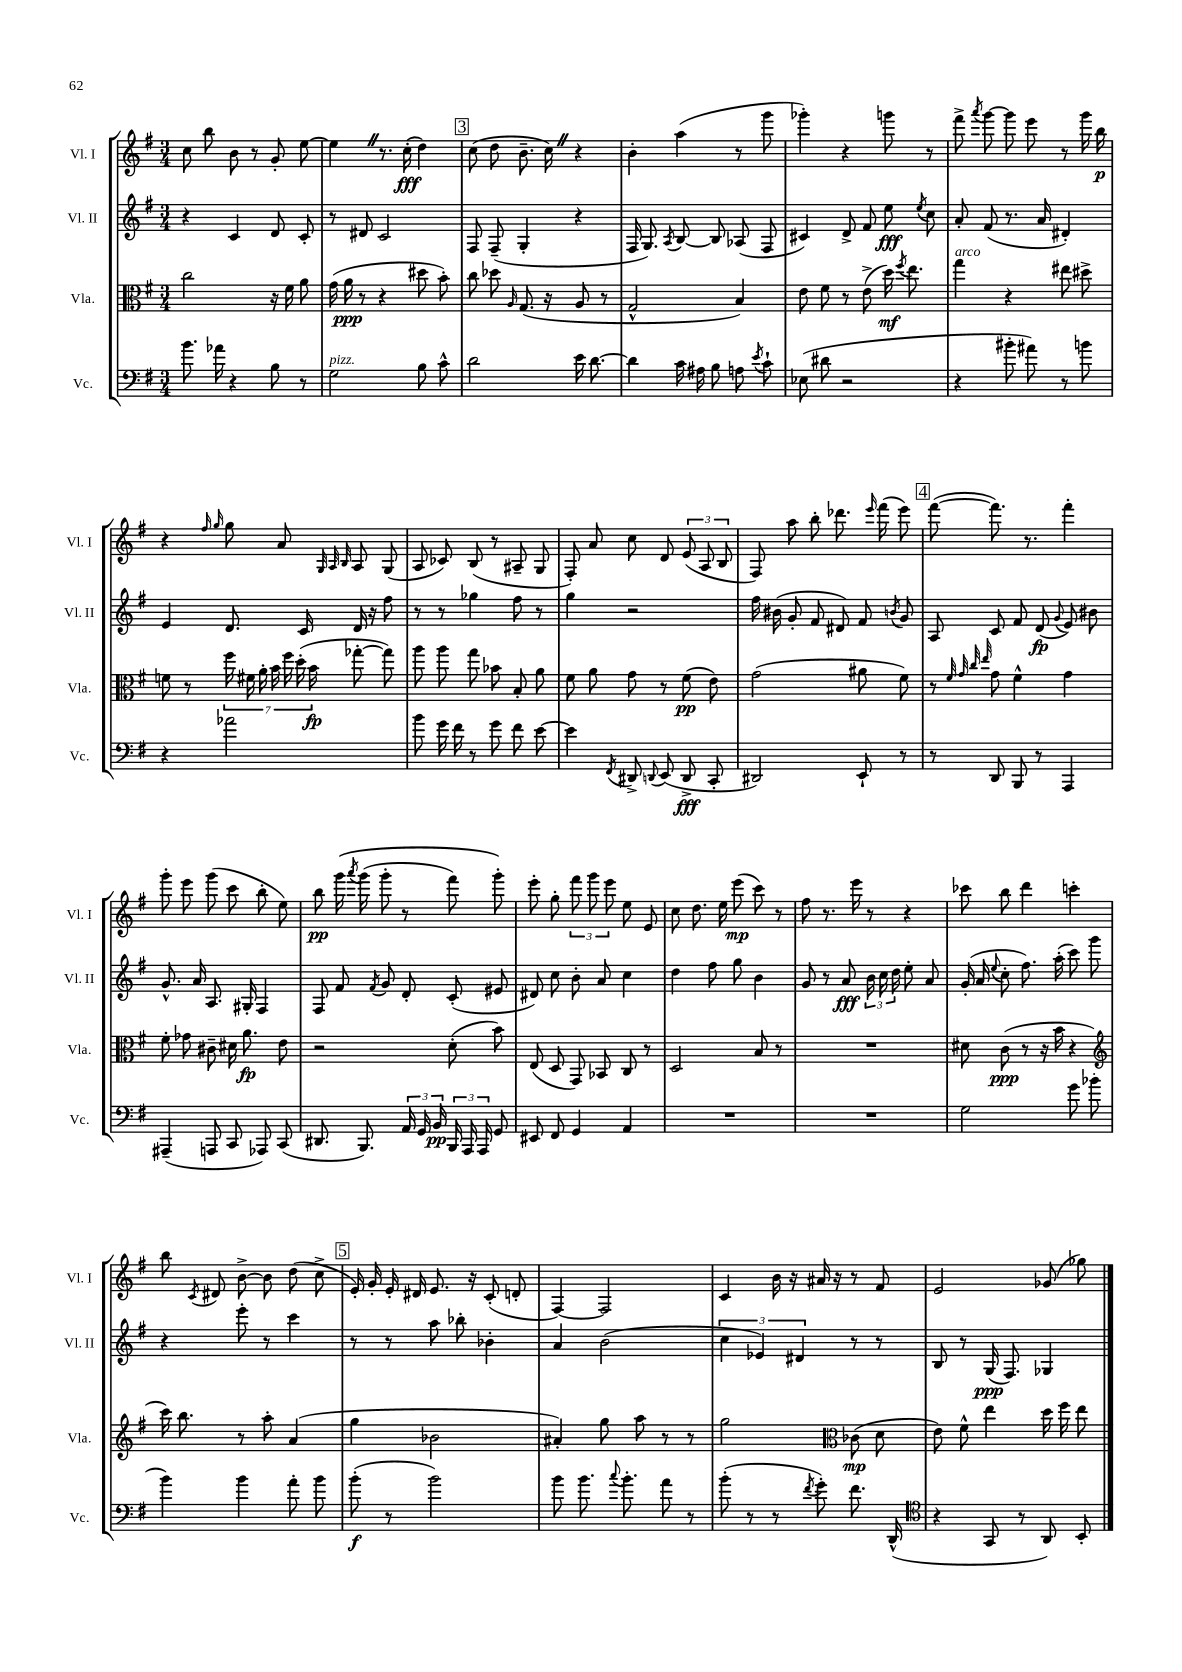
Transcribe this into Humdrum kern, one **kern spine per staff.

**kern	**kern	**kern	**kern
*staff4	*staff3	*staff2	*staff1
*clefF4	*clefC3	*clefG2	*clefG2
*k[f#]	*k[f#]	*k[f#]	*k[f#]
*M3/4	*M3/4	*M3/4	*M3/4
8.b	2cc	4r	8cc
.	.	.	8bb
16a-	.	.	.
4r	.	4c	8b
.	.	.	8r
8B	16r	8d	8g'
.	16f#	.	.
8r	8a	8c'	[8ee
=	=	=	=
2G	(16g	8r	4ee]
.	16a	.	.
.	8r	8d#	.
.	4r	2c	8.r
.	.	.	(16cc'
8B	8dd#	.	4dd)
8c^^	8b')	.	.
=	=	=	=
2d	8cc	8F#	(8cc
.	8dd-	(8F#~	8dd
.	16qqA	.	.
.	(8.G	4G'	8.b~
.	16r	.	16cc)
16e	8A	4r	4r
[8.d	.	.	.
.	8r	.	.
=	=	=	=
4d]	2G^^	16F#	4b'
.	.	8.G)	.
.	.	8qA	.
16c	.	[8B	(4aa
16A#	.	.	.
8B	.	8B]	.
8A	4B)	(8A-	8r
8qe	.	.	.
8c`	.	8F#	8ggg
=	=	=	=
(8E-	8e	4c#)	4ggg-')
8d#	8f#	.	.
2r	8r	8d^	4r
.	(8e^	8f#	.
.	16dd)	8ee	8ggg
.	8qff#	.	.
.	8.ee	.	.
.	.	8qee	.
.	.	8cc	8r
=	=	=	=
4r	4gg	8a'	8fff#^
.	.	.	8qaaa
.	.	(8f#	[8ggg
8b#'	4r	8.r	8ggg]
8a#)	.	.	8eee
.	.	16a	.
8r	8ee#	4d#')	8r
8b	8dd#^	.	16ggg
.	.	.	16bb
=	=	=	=
4r	8f	4e	4r
.	8r	.	.
.	.	.	16qqff#
.	.	.	16qqgg
2a-	28ff#	8.d	8gg
.	28f#	.	.
.	28a'	.	.
.	28b	.	.
.	.	.	8a
.	28ff#	.	.
.	(28dd'	.	.
.	.	16c	.
.	28b	.	.
.	.	.	32qqG
.	.	.	32qqA
.	.	.	32qqB
.	[8gg-'	16d	8A
.	.	16r	.
.	8gg-])	8ff#	(8G
=	=	=	=
8b	8aa	8r	8A
16g	8aa	8r	8c-)
16f#	.	.	.
8r	8gg	4gg-	(8B
8g	8b-	.	8r
8f#	8B'	8ff#	8A#~
[8e	8a	8r	8G
=	=	=	=
4e]	8f#	4gg	8F#')
.	8a	.	8a
8qFF#	.	.	.
8DD#^	8g	2r	8cc
8qqDD	.	.	.
(8EE	8r	.	8d
8DD^	(8f#	.	(12e
.	.	.	12A
8CC'	8e)	.	.
.	.	.	12B
=	=	=	=
2DD#)	(2g	16ff#	8F#)
.	.	(16b#	.
.	.	8g'	8aa
.	.	8f#	8bb'
.	.	8d#)	8.ddd-
8EE`	8a#	8f#	.
.	.	.	16qqeee
.	.	.	(16fff#
.	.	8qb	.
8r	8f#)	8g	8eee)
=	=	=	=
8r	8r	8A	([8fff#
.	32qqf#	.	.
.	32qqg	.	.
.	32qqcc	.	.
.	32qqee	.	.
8DD	8g	8c	8.fff#])
8BBB	4f#^^	8f#	.
.	.	.	8.r
8r	.	(8d	.
.	.	8qqg	.
4AAA	4g	8e)	4fff#'
.	.	8b#	.
=	=	=	=
(4AAA#~	8f#'	8.g^^	8ggg'
.	8g-	.	8eee
.	.	16a	.
8AAA	8c#~	8.A	(8ggg
8CC	16d#	.	8ccc
.	8.a	16G#'	.
8AAA-)	.	4F#	8bb'
(8CC	8e	.	8ee)
=	=	=	=
8.DD#	2r	8F#	8bb
.	.	8f#	&(16ggg
.	.	.	8qaaa
8.BBB)	.	.	(16ggg
.	.	8qf#	.
.	.	8g	8ggg'
24AA	.	8d'	8r
24GG	.	.	.
24BB	.	.	.
24BBB	(8d'	(8c'	8fff#)
24AAA	.	.	.
24AAA	.	.	.
8GG	8b)	8e#	8ggg'&)
=	=	=	=
8EE#	(8E	8d#)	8eee'
8FF#	8D	8cc	8gg'
4GG	8GG)	8b'	12fff#
.	.	.	12ggg
.	8BB-	8a	.
.	.	.	12eee
4AA	8C	4cc	8ee
.	8r	.	8e
=	=	=	=
2.r	2D	4dd	8cc
.	.	.	8.dd
.	.	8ff#	.
.	.	.	16ee
.	.	8gg	(8eee
.	8B	4b	8ccc)
.	8r	.	8r
=	=	=	=
2.r	2.r	8g	8ff#
.	.	8r	8.r
.	.	8a	.
.	.	.	16eee
.	.	24b	8r
.	.	24cc	.
.	.	24dd	.
.	.	8ee'	4r
.	.	8a	.
=	=	=	=
2G	8d#	(16g'	8ccc-
.	.	16a	.
.	.	8qqee	.
.	(8c	8cc'	8bb
.	8r	8.ff#)	4ddd
.	16r	.	.
.	16b	(16aa'	.
8g	4r	8ccc)	4ccc'
(8b-	.	8ggg	.
=	=	=	=
*	*clefG2	*	*
4b)	16ccc)	4r	8bb
.	8.bb	.	.
.	.	.	8qc
.	.	.	8d#
4b	8r	8eee'	[8b^
.	8aa'	8r	8b]
8a'	(4a	4ccc	(8dd
8b	.	.	8cc^
=	=	=	=
(8b'	4gg	8r	16e')
.	.	.	16g'
8r	.	8r	16e'
.	.	.	16d#
2b)	2b-	8aa	8.e
.	.	8bb-'	.
.	.	.	16r
.	.	4b-'	(8c'
.	.	.	8d'
=	=	=	=
8b	4a#')	4a	[4F#)
8.b	.	.	.
.	8gg	(2b	2F#]
8qqcc	.	.	.
8.b'	.	.	.
.	8aa	.	.
8a	8r	.	.
8r	8r	.	.
=	=	=	=
(8b'	2gg	6cc	4c
8r	.	.	.
.	.	6e-)	.
8r	.	.	16b
.	.	.	16r
.	.	6d#	.
8qf#	.	.	.
8g')	.	.	16a#
.	.	.	16r
*	*clefC3	*	*
8.f#	(8c-	8r	8r
.	8d	8r	8f#
(16DD^^	.	.	.
=	=	=	=
*clefC4	*	*	*
4r	8e)	8B	2e
.	8f#^^	8r	.
8GG	4ee	(16G	.
.	.	8.F#)	.
8r	.	.	.
8AA)	16dd	4G-	(8g-
.	16ff#	.	.
8BB'	8ee	.	8gg-)
==	==	==	==
*-	*-	*-	*-
